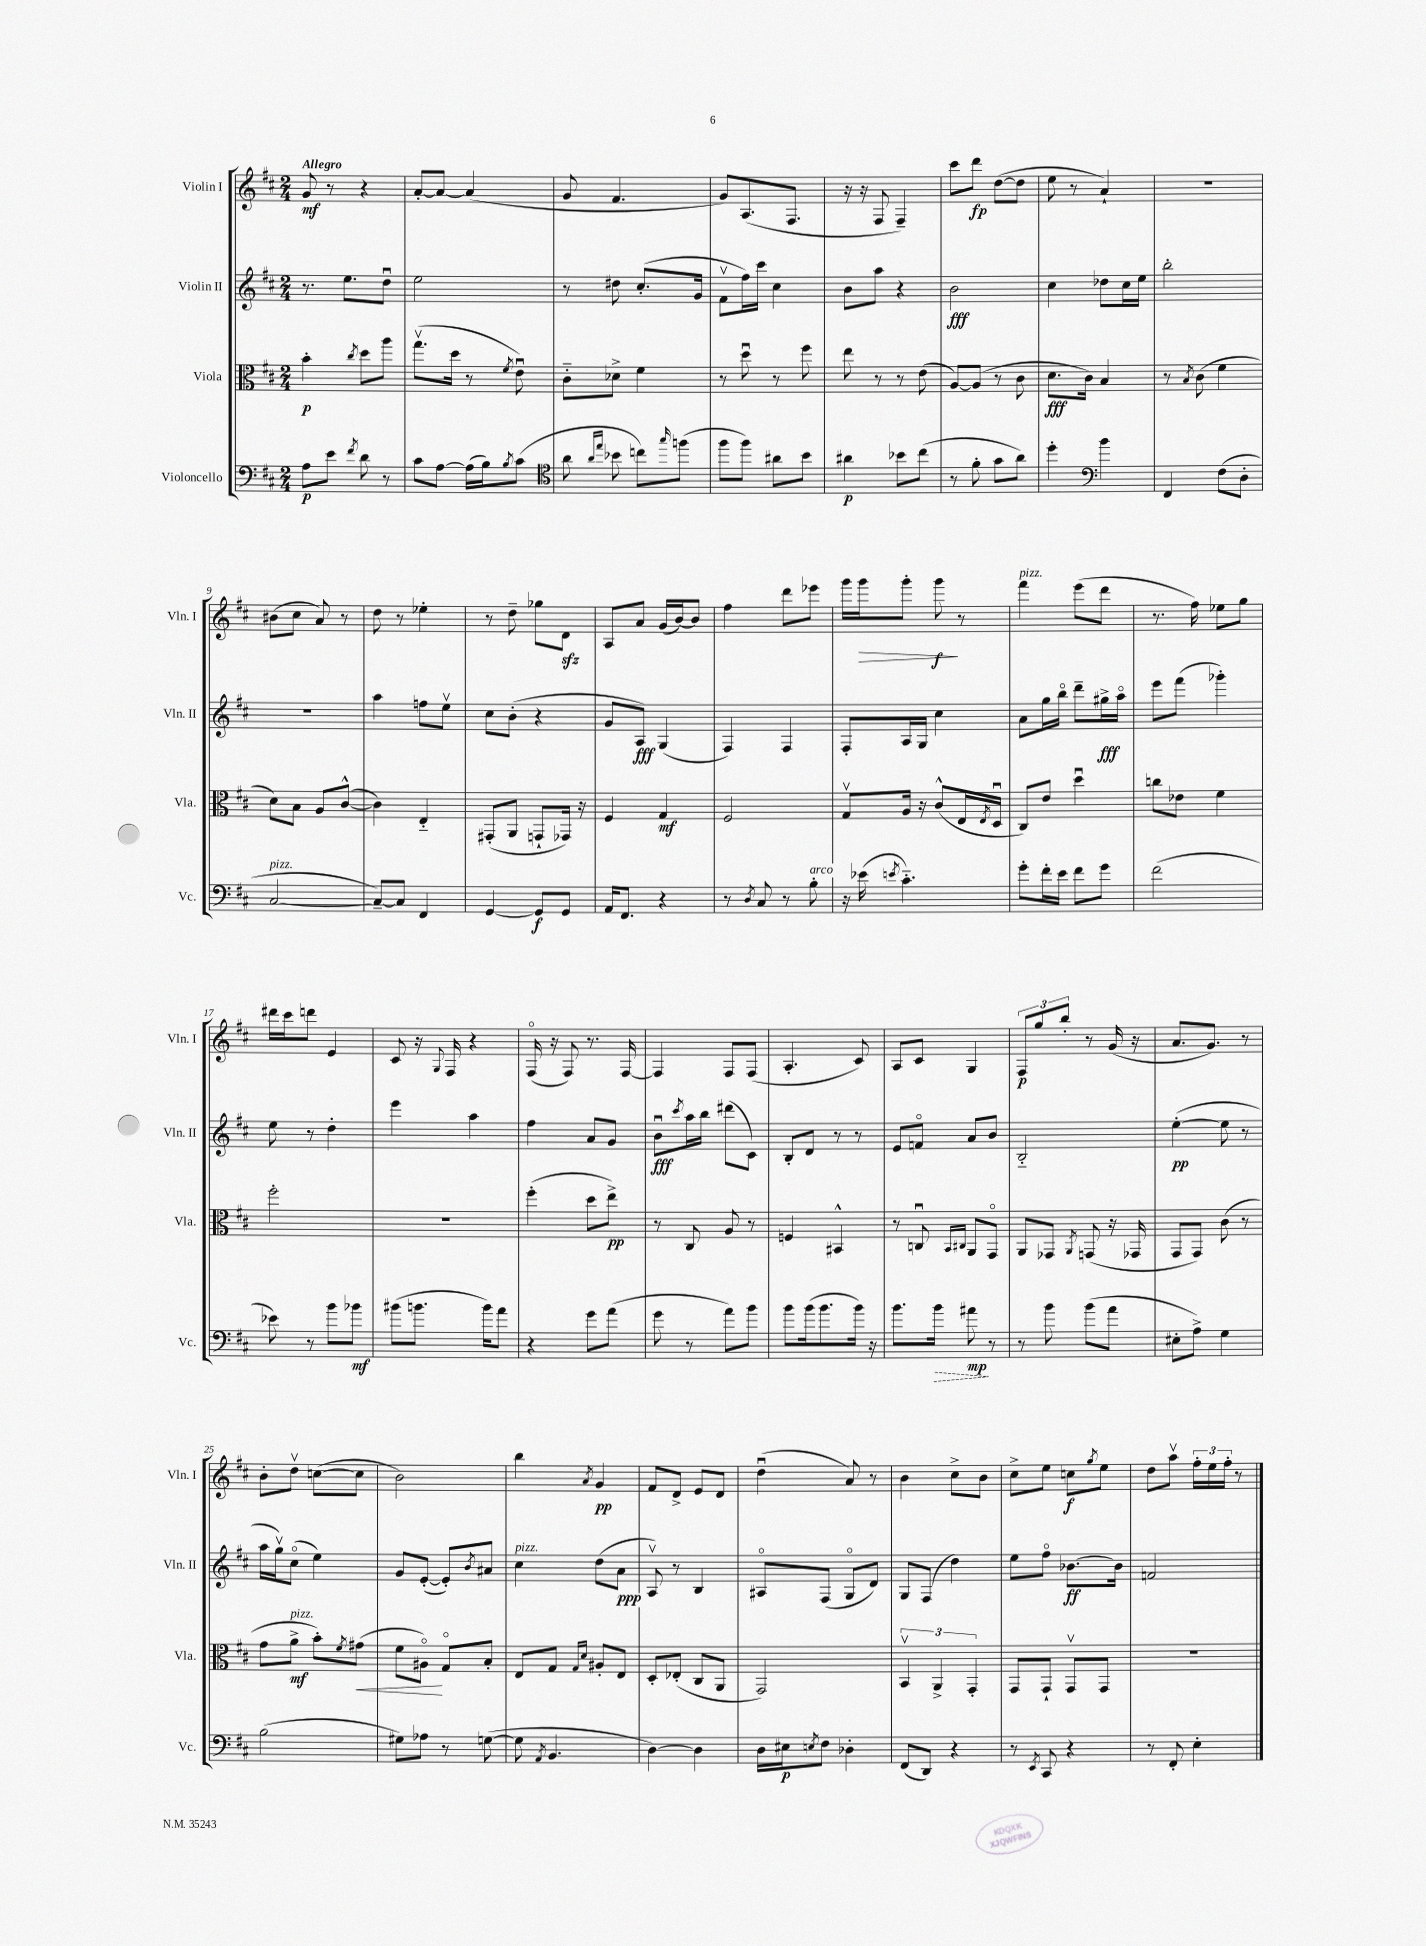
<<
\new StaffGroup <<
\new Staff = "s0" \with { instrumentName = "Violin I" shortInstrumentName = "Vln. I" } {
    \clef treble \key d \major \numericTimeSignature \time 2/4 \tempo "Allegro"
    g'8\mf r8 r4 |
    a'8~-. a'8~ a'4( |
    g'8 fis'4. |
    g'8) a8.( fis8. |
    r16 r16 fis8 fis4--) |
    cis'''8 d'''8\fp d''8~( d''8 |
    e''8 r8 a'4-!) |
    r2 |
    bis'8( cis''8 a'8) r8 |
    d''8 r8 ees''4-. |
    r8 d''8-- ges''8 d'8\sfz |
    a8 a'8 g'16( b'16~) b'8 |
    fis''4 d'''8 ees'''8 |
    g'''16 g'''16\> g'''8-. g'''8\f\! r8 |
    fis'''4^\markup { \italic "pizz." } e'''8( d'''8 |
    r8. fis''16) ees''8 g''8 |
    dis'''16 cis'''16 d'''8 e'4 |
    cis'8 r16 \appoggiatura { g8 } fis16 r4 |
    fis16\flageolet( r16 fis8) r8. fis16~ |
    fis4 fis8 fis8( |
    a4.-. cis'8) |
    a8 cis'8 g4 |
    \tuplet 3/2 { fis8\p g''8 b''8-. } r8 g'16( r16 |
    a'8. g'8.) r8 |
    b'8-. d''8\upbow c''8~( c''8 |
    b'2) |
    b''4 \acciaccatura { a'8 } g'4\pp |
    fis'8 d'8-> e'8 d'8 |
    d''4\downbow( a'8) r8 |
    b'4 cis''8-> b'8 |
    cis''8-> e''8 c''8\f \acciaccatura { g''8 } e''8 |
    d''8 a''8\upbow \tuplet 3/2 { fis''16-. e''16 fis''16-. } r8 \bar "|." |
}
\new Staff = "s1" \with { instrumentName = "Violin II" shortInstrumentName = "Vln. II" } {
    \clef treble \key d \major \numericTimeSignature \time 2/4
    r8. e''8. d''8\downbow |
    e''2 |
    r8 dis''8 cis''8.-.( g'16 |
    fis'8\upbow fis''16) cis'''16 cis''4 |
    b'8 a''8 r4 |
    b'2\fff |
    cis''4 des''8 cis''16 e''16 |
    b''2-. |
    R2 |
    a''4 f''8 e''8\upbow |
    cis''8 b'8-.( r4 |
    g'8 a8\fff) g4( |
    fis4) fis4 |
    fis8-. a16 g16 cis''4 |
    a'8 g''16 b''16\flageolet d'''8-- gis''16->\fff a''16\flageolet |
    e'''8 fis'''8( ges'''4-.) |
    e''8 r8 d''4-. |
    e'''4 a''4 |
    fis''4 a'8 g'8 |
    b'8\downbow\fff \acciaccatura { cis'''8 } a''16 b''16 dis'''8( cis'8) |
    b8-. d'8 r8 r8 |
    e'8 f'8\flageolet a'8 b'8 |
    b2-_ |
    e''4~-.\pp( e''8 r8 |
    a''16 g''16\upbow) cis''8\flageolet( e''4) |
    g'8 e'8~-.( e'8-.) \acciaccatura { b'8 } ais'8 |
    cis''4^\markup { \italic "pizz." } d''8( a'8\ppp |
    a8\upbow) r8 b4 |
    ais8\flageolet fis8( g8\flageolet d'8) |
    g8 fis8( d''4) |
    e''8 fis''8\flageolet bes'8.~\ff bes'16 |
    f'2 \bar "|." |
}
\new Staff = "s2" \with { instrumentName = "Viola" shortInstrumentName = "Vla." } {
    \clef alto \key d \major \numericTimeSignature \time 2/4
    b'4-.\p \acciaccatura { cis''8 } d''8 a''8 |
    g''8.\upbow( d''16 r8 \acciaccatura { fis'8 } e'8\downbow) |
    cis'8-_ des'8-> fis'4 |
    r8 d''8\downbow r8 fis''8 |
    e''8 r8 r8 e'8( |
    a8~) a8( r8 cis'8 |
    d'8.\fff cis'16) b4 |
    r8 \acciaccatura { b8 } cis'8( fis'4 |
    d'8) b8 a8 cis'8~-^( |
    cis'4) e4-_ |
    gis,8-.( a,8 g,8-! ges,16) r16 |
    fis4 g4\mf |
    fis2 |
    g8\upbow a16 r16 cis'8-^( e16 \acciaccatura { e8 } d16\downbow |
    cis8) e'8 d''4\downbow |
    c''8 ees'8 fis'4 |
    fis''2-. |
    R2 |
    fis''4-.( d''8 e''8->\pp) |
    r8 cis8 a8 r8 |
    f4 bis,4-^ |
    r8 c8\downbow \grace { b,16 cis16 } a,8 g,8\flageolet |
    a,8 ges,8 \acciaccatura { a,8 } g,8( r16 ges,16 |
    g,8 g,8) cis'8( r8 |
    g'8 a'8->\mf^\markup { \italic "pizz." } b'8-.) \acciaccatura { fis'8 } gis'8\<( |
    fis'8 ais8\flageolet\!) g8\flageolet b8-. |
    e8 g8 \grace { g16 d'16 } ais8-. e8 |
    d8-. ees8-.( cis8 a,8 |
    g,2) |
    \tuplet 3/2 { b,4\upbow a,4-> g,4-. } |
    g,8 g,8-! g,8\upbow g,8 |
    R2 \bar "|." |
}
\new Staff = "s3" \with { instrumentName = "Violoncello" shortInstrumentName = "Vc." } {
    \clef bass \key d \major \numericTimeSignature \time 2/4
    a8\p e'8 \acciaccatura { fis'8 } d'8 r8 |
    cis'8 a8~ a16( b16) \acciaccatura { b8 } cis'8( |
    \clef tenor a'8 \grace { a'16 e''16 } bes'8 c''8) \grace { g''16 } f''8( |
    fis''8 fis''8) ais'8 b'8 |
    ais'4\p bes'8 cis''8( |
    r8 fis'8-. g'8 a'8) |
    d''4-. \clef bass b'4 |
    fis,4 fis8( d8-. |
    cis2~^\markup { \italic "pizz." } |
    cis8~--) cis8 fis,4 |
    g,4~ g,8\f g,8 |
    a,16 fis,8. r4 |
    r8 \acciaccatura { d8 } cis8 r8 b8-.^\markup { \italic "arco" } |
    r16 ees'16( \acciaccatura { e'8 } cis'4.-_) |
    g'8-. fis'16-. e'16 fis'8 g'8 |
    fis'2( |
    ees'8) r8 b'8 bes'8\mf |
    bis'8( b'8. b'16) a'8 |
    r4 g'8 a'8( |
    g'8 r8 a'8) b'8 |
    b'8 b'16( b'8. b'16) r16 |
    b'8. \once \override Hairpin.style = #'dashed-line b'16\> ais'8\mp\! r8 |
    r8 b'8 b'8( a'8 |
    eis8-. a8->) g4 |
    b2( |
    gis8) aes8 r8 g8~( |
    g8 \acciaccatura { a,8 } b,4. |
    d4~) d4 |
    d16 eis16\p \acciaccatura { e8 } fis8 des4-. |
    fis,8( d,8) r4 |
    r8 \acciaccatura { e,8 } cis,8 r4 |
    r8 fis,8-. e4-. \bar "|." |
}
>>
>>
